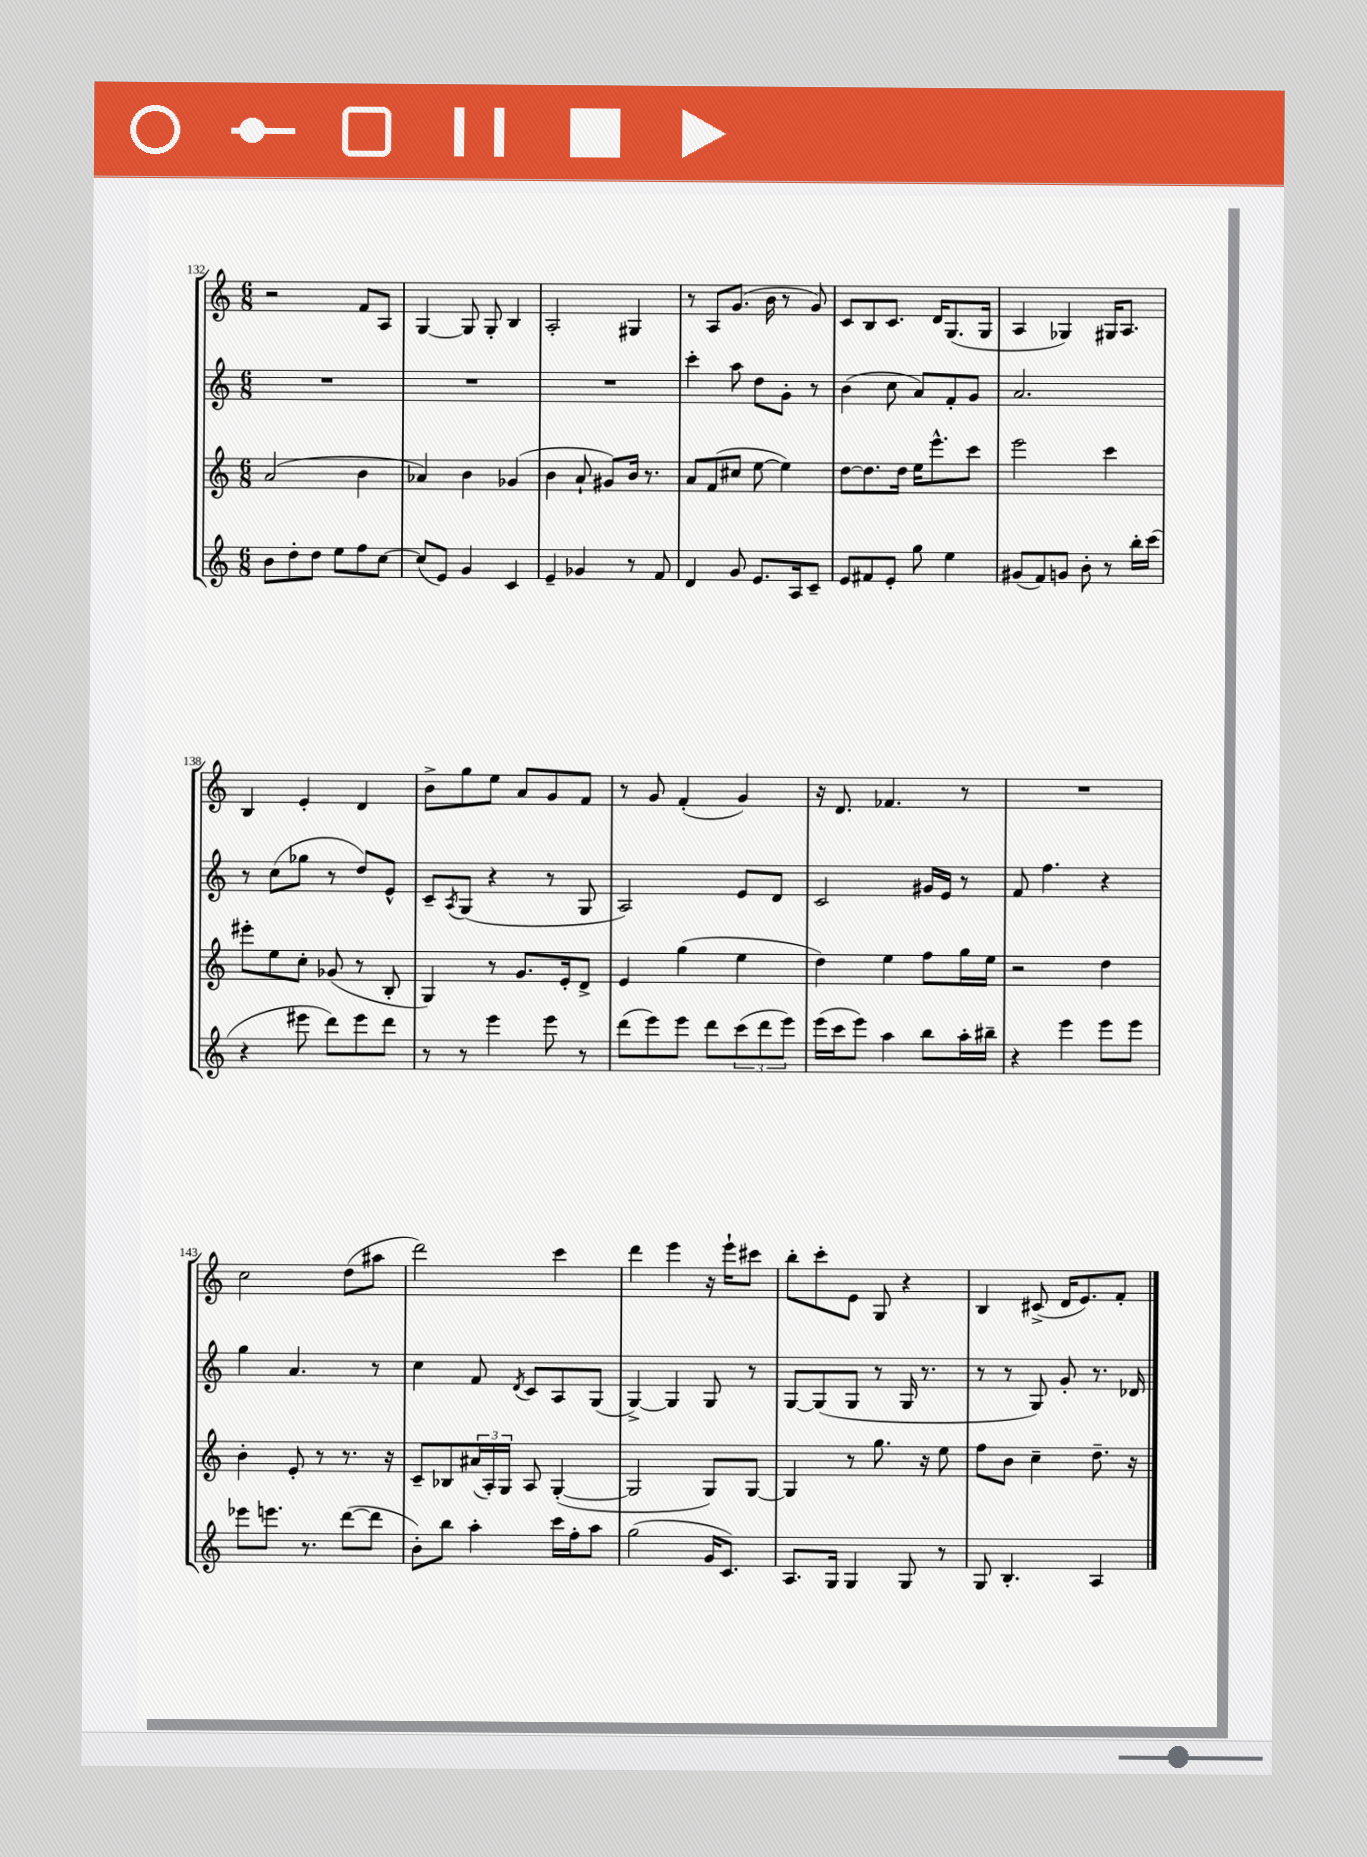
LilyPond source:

<<
\new StaffGroup <<
\new Staff = "s0" {
    \clef treble \key c \major \numericTimeSignature \time 6/8
    r2 f'8 a8 |
    g4~ g8 g8-. b4 |
    a2-. gis4 |
    r8 a8 g'8.( b'16 r8 g'8) |
    c'8 b8 c'8. d'16 g8.( g16 |
    a4 ges4) gis16 a8. |
    b4 e'4-. d'4 |
    b'8-> g''8 e''8 a'8 g'8 f'8 |
    r8 g'8 f'4-.( g'4) |
    r16 d'8. fes'4. r8 |
    R2. |
    c''2 d''8( ais''8 |
    d'''2) c'''4 |
    d'''4 e'''4 r16 e'''16-! cis'''8 |
    b''8-. c'''8-. e'8 g8 r4 |
    b4 cis'8->( d'16 e'8.) f'8-. \bar "|." |
}
\new Staff = "s1" {
    \clef treble \key c \major \numericTimeSignature \time 6/8
    R2. |
    R2. |
    R2. |
    c'''4-. a''8 d''8 g'8-. r8 |
    b'4( c''8 a'8) f'8-. g'8 |
    a'2. |
    r8 c''8( ges''8 r8 d''8) e'8-^ |
    c'8-- \acciaccatura { a8 } g8( r4 r8 g8 |
    a2) e'8 d'8 |
    c'2 gis'16 e'16 r8 |
    f'8 f''4. r4 |
    g''4 a'4. r8 |
    c''4 f'8 \acciaccatura { d'8 } c'8 a8 g8( |
    g4~->) g4 g8 r8 |
    g8~ g8( g8 r8 g16 r8. |
    r8 r8 g8) g'8-. r8. des'16 \bar "|." |
}
\new Staff = "s2" {
    \clef treble \key c \major \numericTimeSignature \time 6/8
    a'2( b'4 |
    aes'4) b'4 ges'4( |
    b'4 a'8-! gis'8) b'16 r8. |
    a'8 f'8( cis''8 e''8~ e''4) |
    d''8~ d''8. d''16 e''16 e'''8.-^ c'''8 |
    e'''2 c'''4 |
    eis'''8-. e''8 c''8-. ges'8( r8 b8-. |
    g4) r8 g'8. e'16-. d'8-> |
    e'4 g''4( e''4 |
    d''4) e''4 f''8 g''16 e''16 |
    r2 d''4 |
    b'4-. e'8-. r8 r8. r16 |
    c'8-- bes8 \tuplet 3/2 { ais'16( a16-.) g16 } a8 g4~-.( |
    g2 g8) g8~ |
    g4 r8 g''8. r16 e''8 |
    f''8 b'8 c''4-- d''8.-- r16 \bar "|." |
}
\new Staff = "s3" {
    \clef treble \key c \major \numericTimeSignature \time 6/8
    b'8 d''8-. d''8 e''8 f''8 c''8~ |
    c''8( e'8) g'4 c'4 |
    e'4-- ges'4 r8 f'8 |
    d'4 g'8 e'8. a16 c'8-- |
    e'8 fis'8 e'8-. g''8 e''4 |
    gis'8( f'8) g'8 b'8-. r8 b''16-. c'''16( |
    r4 eis'''8 d'''8) eis'''8 d'''8 |
    r8 r8 e'''4 e'''8 r8 |
    d'''8( e'''8) e'''8 d'''8 \tuplet 3/2 { c'''8( d'''8 e'''8) } |
    e'''16( c'''16 e'''8) a''4 b''8 a''16-. bis''16-- |
    r4 e'''4 e'''8 e'''8 |
    ees'''8 e'''8. r8. d'''8~( d'''8 |
    b'8-.) b''8 a''4-. c'''16 f''16-. a''8 |
    g''2( g'16 c'8.) |
    a8. g16 g4 g8 r8 |
    g8 b4.-. a4 \bar "|." |
}
>>
>>
\layout { \context { \Score currentBarNumber = #132 } }
